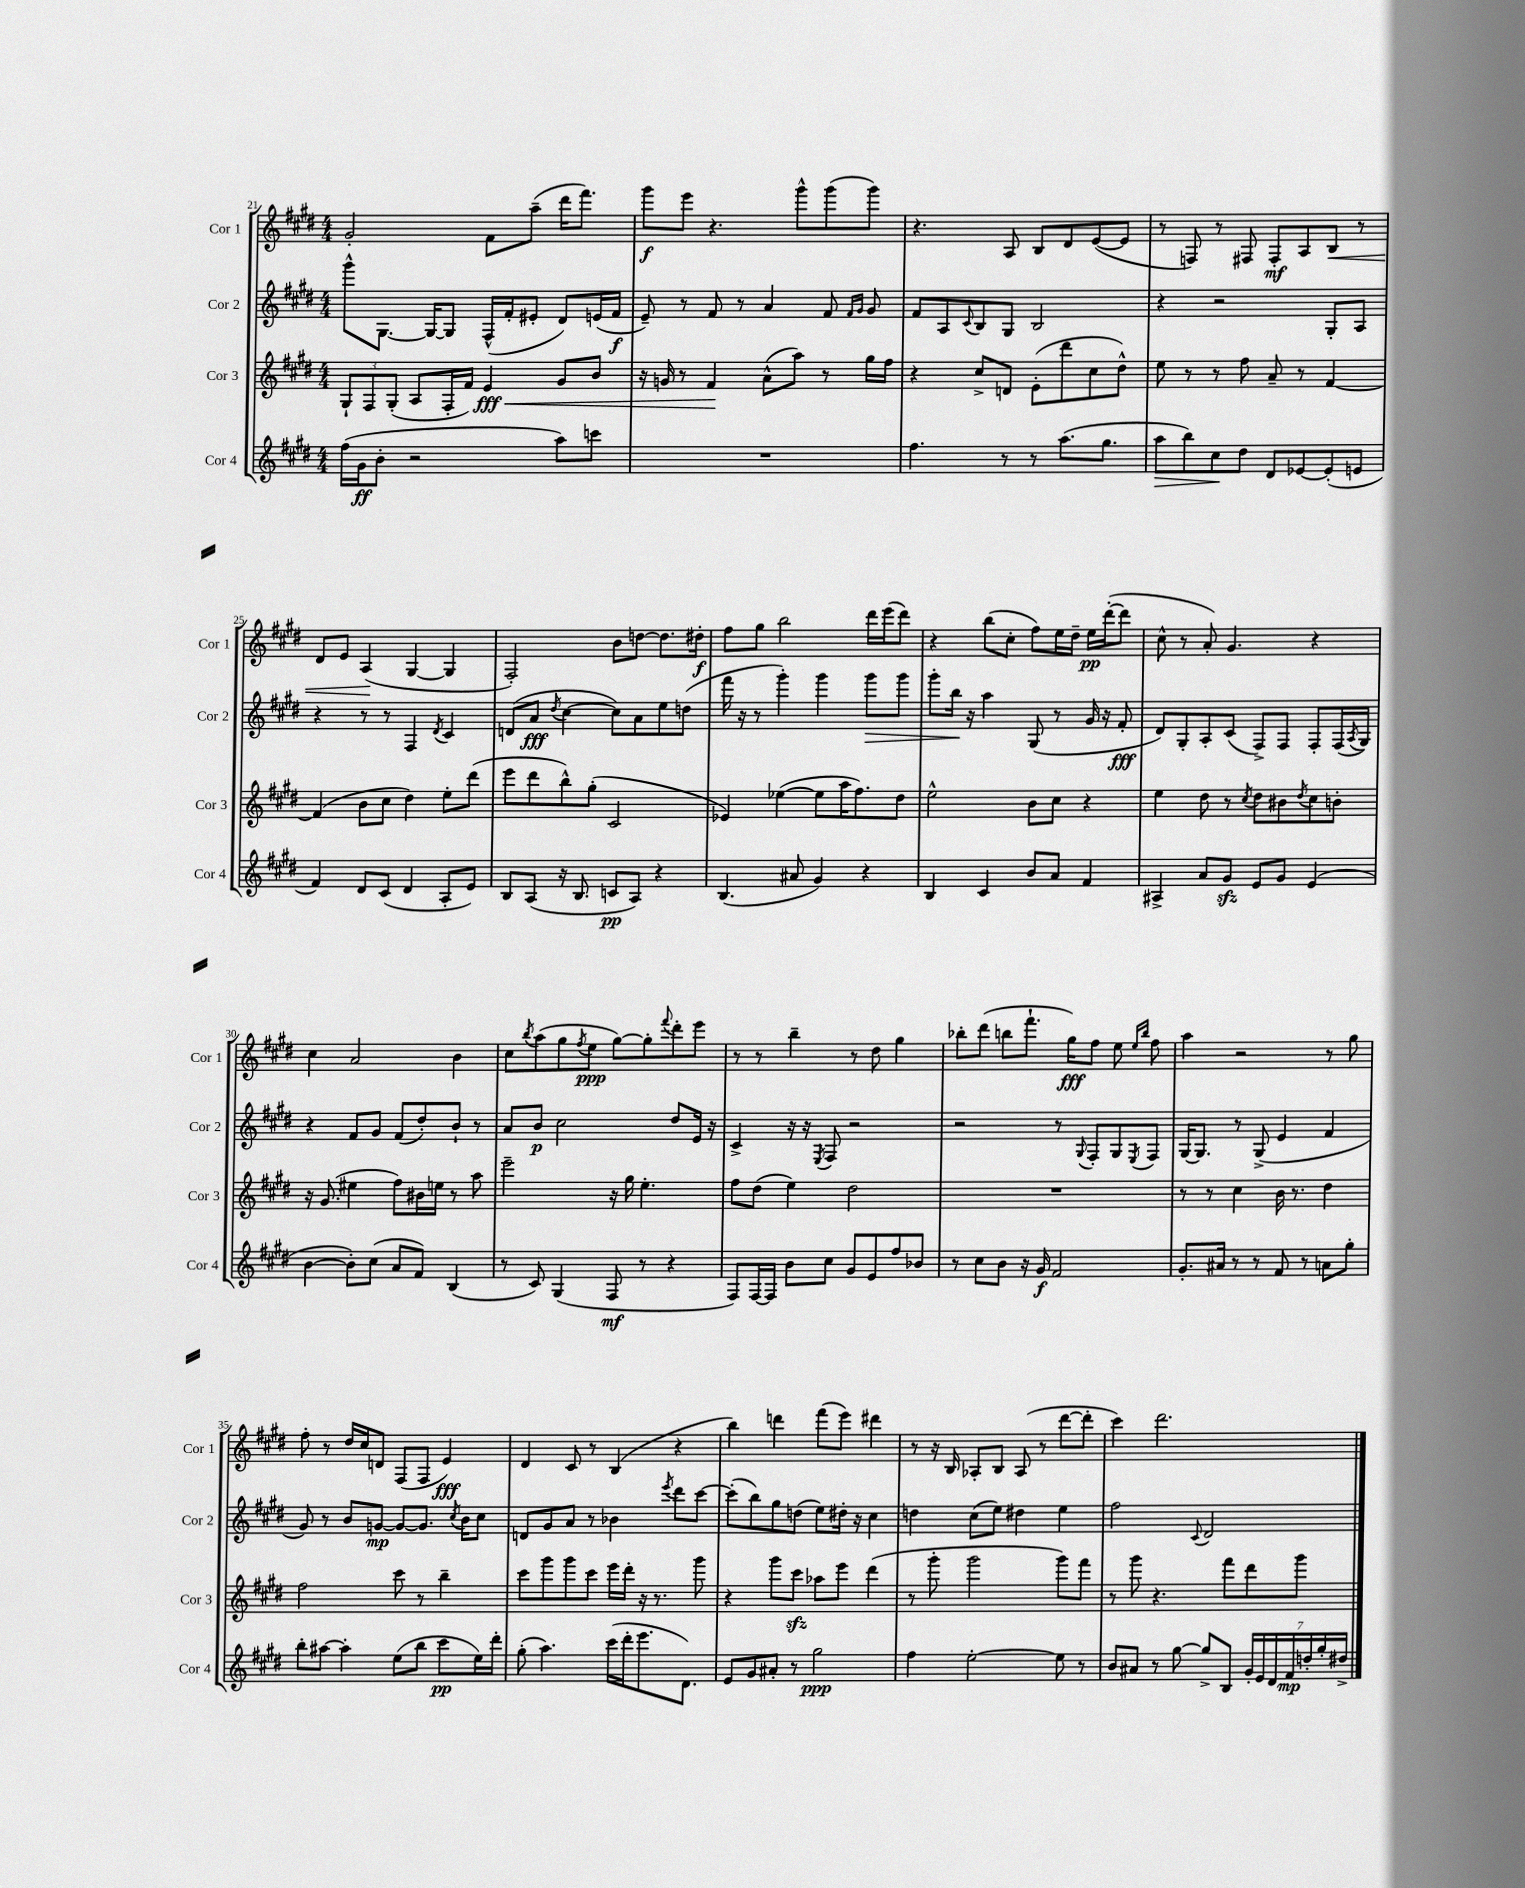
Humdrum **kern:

**kern	**dynam	**kern	**dynam	**kern	**dynam	**kern	**dynam
*part4	*part4	*part3	*part3	*part2	*part2	*part1	*part1
*staff4	*staff4	*staff3	*staff3	*staff2	*staff2	*staff1	*staff1
*I"Cor 4	*	*I"Cor 3	*	*I"Cor 2	*	*I"Cor 1	*
*I'Cor 4	*	*I'Cor 3	*	*I'Cor 2	*	*I'Cor 1	*
*clefG2	*	*clefG2	*	*clefG2	*	*clefG2	*
*k[f#c#g#d#]	*	*k[f#c#g#d#]	*	*k[f#c#g#d#]	*	*k[f#c#g#d#]	*
*M4/4	*	*M4/4	*	*M4/4	*	*M4/4	*
=21	=21	=21	=21	=21	=21	=21	=21
(16ff#\LL	.	12G#`/L	.	8ggg#^^\L	.	2g#'/	.
16g#\J	ff	.	.	.	.	.	.
.	.	12F#/	.	.	.	.	.
8b'\J	.	.	.	[8.G#\J	.	.	.
.	.	(12G#'/J	.	.	.	.	.
2r	.	8A/L	.	.	.	.	.
.	.	.	.	16G#/KL_	.	.	.
.	.	16F#'/L	.	8G#/J]	.	.	.
.	.	16f#/JJ)	.	.	.	.	.
!	!	!	!LO:HP:b	!	!	!	!
.	.	4e/	< fff	(16F#^^/LL	.	8f#\L	.
.	.	.	.	16f#'/J	.	.	.
.	.	.	.	8e#X'/J	.	(8aa~\J	.
8aa\L)	.	8g#/L	.	8d#/L)	.	16ddd#\KL	.
.	.	.	.	.	.	8.fff#\J)	.
8cccn\J	.	8b/J	.	(16en/L	.	.	.
.	.	.	.	16f#/JJ	f	.	.
=22	=22	=22	=22	=22	=22	=22	=22
1r	.	16r	.	8e~/)	.	8ggg#\L	f
.	.	16gn/	.	.	.	.	.
.	.	8r	.	8r	.	8eee\J	.
.	.	4f#/	.	8f#/	.	4.r	.
.	.	.	.	8r	.	.	.
.	.	(8a^^\L	[	4a/	.	.	.
.	.	8aa\J)	.	.	.	8ggg#^^\L	.
.	.	8r	.	8f#/	.	(8ggg#\	.
.	.	.	.	16qqf#/LL	.	.	.
.	.	.	.	16qqg#/JJ	.	.	.
.	.	16gg#\LL	.	8g#/	.	8ggg#\J)	.
.	.	16ff#\JJ	.	.	.	.	.
=23	=23	=23	=23	=23	=23	=23	=23
4.ff#\	.	4r	.	8f#/L	.	4.r	.
.	.	.	.	8A/	.	.	.
.	.	.	.	8qqc#/	.	.	.
.	.	8cc#^/L	.	8B/	.	.	.
8r	.	8dn/J	.	8G#/J	.	8A/	.
8r	.	(8e'\L	.	2B/	.	8B/L	.
(8.aa\L	.	8ddd#\	.	.	.	8d#/	.
.	.	8cc#\	.	.	.	([8e/	.
8.gg#\J	.	.	.	.	.	.	.
.	.	8dd#^^\J)	.	.	.	8e/J]	.
=24	=24	=24	=24	=24	=24	=24	=24
!	!LO:HP:b	!	!	!	!	!	!
8aa\L	>	8ee\	.	4r	.	8r	.
8bb\)	.	8r	.	.	.	8Fn/)	.
8cc#\	.	8r	.	2r	.	8r	.
8dd#\J	]	8ff#\	.	.	.	8F#X/	.
8d#/L	.	8a~/	.	.	.	8F#'/L	mf
[8e-X/	.	8r	.	.	.	8A/	.
!	!	!	!	!	!	!	!LO:HP:b
(8e-'/]	.	[4f#/	.	8G#'/L	.	8B/J	<
8en/J	.	.	.	8A/J	.	8r	.
!!LO:LB:g=z
=25	=25	=25	=25	=25	=25	=25	=25
4f#/)	.	(4f#/]	.	4r	.	8d#/L	.
.	.	.	.	.	.	8e/J	.
8d#/L	.	8b\L	.	8r	.	(4A/	.
(8c#/J	.	8cc#\J	.	8r	.	.	.
4d#/	.	4dd#\)	.	4F#/	.	[4G#/	[
.	.	.	.	8qd#/	.	.	.
8A'/L	.	8ee'\L	.	4c#/	.	4G#/]	.
8e/J)	.	(8ddd#\J	.	.	.	.	.
=26	=26	=26	=26	=26	=26	=26	=26
8B/L	.	8eee\L	.	(8dn/L	.	2F#'/)	.
(8A/J	.	8ddd#\	.	8a/J	fff	.	.
.	.	.	.	8qdd#/	.	.	.
16r	.	8bb^^\)	.	[4cc#\	.	.	.
8.B/	.	.	.	.	.	.	.
.	.	(8gg#'\J	.	.	.	.	.
8cn/L	pp	2c#/	.	8cc#\L])	.	8b\L	.
8A/J)	.	.	.	8a\	.	[8ddn\J	.
4r	.	.	.	8ee\	.	8.dd\L]	.
.	.	.	.	(8ddn\J	.	.	.
.	.	.	.	.	.	16dd#X'\Jk	f
=27	=27	=27	=27	=27	=27	=27	=27
(4.B/	.	4e-X/)	.	16fff#\	.	8ff#\L	.
.	.	.	.	16r	.	.	.
.	.	.	.	8r	.	8gg#\J	.
.	.	([4ee-X\	.	4ggg#'\)	.	2bb\	.
8a#X/	.	.	.	.	.	.	.
4g#/)	.	8ee-\L]	.	4ggg#\	.	.	.
.	.	16aa\K	.	.	.	.	.
.	.	8.ff#\)	.	.	.	.	.
!	!	!	!	!	!LO:HP:b	!	!
4r	.	.	.	8ggg#\L	>	16ddd#\LL	.
.	.	.	.	.	.	(16eee\J	.
.	.	8dd#\J	.	8ggg#\J	.	8ddd#\J)	.
=28	=28	=28	=28	=28	=28	=28	=28
4B/	.	2ee^^\	.	8ggg#'\L	.	4r	.
.	.	.	.	16bb\Jk	.	.	.
.	.	.	.	16r	]	.	.
4c#/	.	.	.	4aa\	.	(8bb\L	.
.	.	.	.	.	.	8cc#'\J	.
8b/L	.	8b\L	.	(8G#/	.	8ff#\L)	.
8a/J	.	8cc#\J	.	8r	.	16ee\L	.
.	.	.	.	.	.	16dd#~\JJ	.
4f#/	.	4r	.	16g#/	.	16ee\LL	pp
.	.	.	.	16r	.	([16ddd#'\J	.
.	.	.	.	8f#'/	fff	8ddd#\J]	.
=29	=29	=29	=29	=29	=29	=29	=29
4A#X^/	.	4ee\	.	8d#/L)	.	8cc#^^\	.
.	.	.	.	8G#'/	.	8r	.
8a/L	.	8dd#\	.	8A'/	.	8a'/)	.
8g#zz/J	.	8r	.	(8c#/J	.	4.g#/	.
.	.	8qcc#/	.	.	.	.	.
8e/L	.	8dd#\L	.	8F#^/L)	.	.	.
8g#/J	.	8b#X\	.	8F#/J	.	.	.
.	.	8qdd#/	.	.	.	.	.
(4e/	.	8cc#\	.	8F#'/L	.	4r	.
.	.	8bn'\J	.	(16F#/L	.	.	.
.	.	.	.	8qA/	.	.	.
.	.	.	.	16G#/JJ)	.	.	.
!!LO:LB:g=z
=30	=30	=30	=30	=30	=30	=30	=30
[4b\	.	16r	.	4r	.	4cc#\	.
.	.	(8.g#/	.	.	.	.	.
8b'\L])	.	4ee#X\	.	8f#/L	.	2a/	.
(8cc#\J	.	.	.	8g#/J	.	.	.
8a/L	.	8ff#\L)	.	(8f#/L	.	.	.
8f#/J)	.	16b#X\L	.	8dd#'/)	.	.	.
.	.	16een\JJ	.	.	.	.	.
(4B/	.	8r	.	8b`/J	.	4b\	.
.	.	8aa\	.	8r	.	.	.
=31	=31	=31	=31	=31	=31	=31	=31
8r	.	2eee~\	.	8a/L	.	8cc#\L	.
.	.	.	.	.	.	8qbb/	.
8c#/)	.	.	.	8b/J	p	(8aa\	.
(4G#/	.	.	.	2cc#\	.	8gg#\	.
.	.	.	.	.	.	8qff#/	.
.	.	.	.	.	.	8ee\J	ppp
8F#/	mf	16r	.	.	.	[8gg#\L)	.
.	.	16gg#\	.	.	.	.	.
8r	.	4.ee'\	.	.	.	8gg#'\]	.
.	.	.	.	.	.	8qqfff#/	.
4r	.	.	.	8dd#/L	.	8ddd#'\	.
.	.	.	.	16e/Jk	.	8eee\J	.
.	.	.	.	16r	.	.	.
=32	=32	=32	=32	=32	=32	=32	=32
8F#/L)	.	8ff#\L	.	4c#^/	.	8r	.
[16F#/L	.	(8dd#\J	.	.	.	8r	.
16F#/JJ]	.	.	.	.	.	.	.
8b\L	.	4ee\)	.	16r	.	4bb~\	.
.	.	.	.	16r	.	.	.
.	.	.	.	8qE/	.	.	.
8cc#\J	.	.	.	8F#/	.	.	.
8g#/L	.	2dd#\	.	2r	.	8r	.
8e/	.	.	.	.	.	8dd#\	.
8ff#/	.	.	.	.	.	4gg#\	.
8b-X/J	.	.	.	.	.	.	.
=33	=33	=33	=33	=33	=33	=33	=33
8r	.	1r	.	2r	.	8bb-X'\L	.
8cc#\L	.	.	.	.	.	(8ddd#\J	.
8b\J	.	.	.	.	.	8bbn\L	.
16r	.	.	.	.	.	8.fff#`\J	.
16g#/	f	.	.	.	.	.	.
2f#/	.	.	.	8r	.	.	.
.	.	.	.	.	.	16gg#\KL)	fff
.	.	.	.	8qqG#/	.	.	.
.	.	.	.	8F#'/L	.	8ff#\J	.
.	.	.	.	8G#/	.	8ee\	.
.	.	.	.	.	.	16qqee/LL	.
.	.	.	.	8qE/	.	16qqbb/JJ	.
.	.	.	.	8F#/J	.	8ff#\	.
=34	=34	=34	=34	=34	=34	=34	=34
8.g#'/L	.	8r	.	[16G#/KL	.	4aa\	.
.	.	.	.	8.G#/J]	.	.	.
.	.	8r	.	.	.	.	.
16a#X/Jk	.	.	.	.	.	.	.
8r	.	4cc#\	.	8r	.	2r	.
8r	.	.	.	(8G#^/	.	.	.
8f#/	.	16b\	.	4e/	.	.	.
.	.	8.r	.	.	.	.	.
8r	.	.	.	.	.	.	.
8an\L	.	4dd#\	.	4f#/	.	8r	.
8gg#'\J	.	.	.	.	.	8gg#\	.
!!LO:LB:g=z
=35	=35	=35	=35	=35	=35	=35	=35
8bb'\L	.	2ff#\	.	8g#/)	.	8ff#'\	.
[8aa#X\J	.	.	.	8r	.	8r	.
4aa#'\]	.	.	.	8b/L	.	16dd#/LL	.
.	.	.	.	.	.	16cc#/J	.
.	.	.	.	[8gn/J	mp	8dn/J	.
(8ee\L	.	8ccc#\	.	8g/L_	.	(8F#/L	.
8bb\J	.	8r	.	8.g/J]	.	8F#/J	.
8ccc#\L	pp	4bb~\	.	.	.	4e/)	fff
.	.	.	.	8qcc#/	.	.	.
.	.	.	.	16b\KL	.	.	.
16ee\L)	.	.	.	8cc#\J	.	.	.
16ddd#'\JJ	.	.	.	.	.	.	.
=36	=36	=36	=36	=36	=36	=36	=36
(8gg#'\	.	8ccc#\L	.	8dn/L	.	4d#/	.
4.aa\)	.	8ggg#\	.	8g#/	.	.	.
.	.	8ggg#\	.	8a/J	.	8c#/	.
.	.	8ccc#\J	.	8r	.	8r	.
(16ccc#\LL	.	16eee\LL	.	4b-X\	.	(4B/	.
16ddd#'\J	.	16ddd#'\JJ	.	.	.	.	.
8.eee\	.	16r	.	.	.	.	.
.	.	8.r	.	.	.	.	.
.	.	.	.	8qeee/	.	.	.
.	.	.	.	8ddd#\L	.	4r	.
8.d#\J)	.	.	.	.	.	.	.
.	.	8ggg#\	.	[8ccc#\J	.	.	.
=37	=37	=37	=37	=37	=37	=37	=37
8e/L	.	4r	.	(8ccc#'\L]	.	4bb\)	.
8g#/	.	.	.	8bb\)	.	.	.
8a#X'/J	.	8ggg#\L	.	8gg#\	.	4dddn\	.
8r	.	8ccc#zz\J	.	(8ddn\J	.	.	.
2gg#\	ppp	8aa-X\L	.	8ee\L)	.	(8fff#\L	.
.	.	8eee\J	.	16dd#X'\Jk	.	8eee\J)	.
.	.	.	.	16r	.	.	.
.	.	(4ddd#\	.	4cc#\	.	4ddd#X\	.
=38	=38	=38	=38	=38	=38	=38	=38
4ff#\	.	8r	.	4ddn\	.	8r	.
.	.	8ggg#'\	.	.	.	16r	.
.	.	.	.	.	.	16B/	.
[2ee'\	.	2ggg#\	.	(8cc#\L	.	8A-X'/L	.
.	.	.	.	8ee\J)	.	8B/J	.
.	.	.	.	4dd#X\	.	(8A-/	.
.	.	.	.	.	.	8r	.
8ee\]	.	8ggg#\L)	.	4ee\	.	[8ddd#\L	.
8r	.	8fff#\J	.	.	.	8ddd#'\J]	.
=39	=39	=39	=39	=39	=39	=39	=39
8b/L	.	8r	.	2ff#\	.	4ccc#\)	.
8a#X/J	.	8ggg#\	.	.	.	.	.
8r	.	4.r	.	.	.	2.ddd#\	.
[8gg#\	.	.	.	.	.	.	.
.	.	.	.	8qqc#/	.	.	.
8gg#^/L]	.	.	.	2d#/	.	.	.
8B/J	.	8fff#\L	.	.	.	.	.
28g#'/LL	.	8ddd#\	.	.	.	.	.
28e/	.	.	.	.	.	.	.
28d#/	.	.	.	.	.	.	.
28f#/	mp	.	.	.	.	.	.
.	.	8ggg#\J	.	.	.	.	.
28ddn'/	.	.	.	.	.	.	.
28gg#'/	.	.	.	.	.	.	.
28dd#X^/JJ	.	.	.	.	.	.	.
==	==	==	==	==	==	==	==
*-	*-	*-	*-	*-	*-	*-	*-
